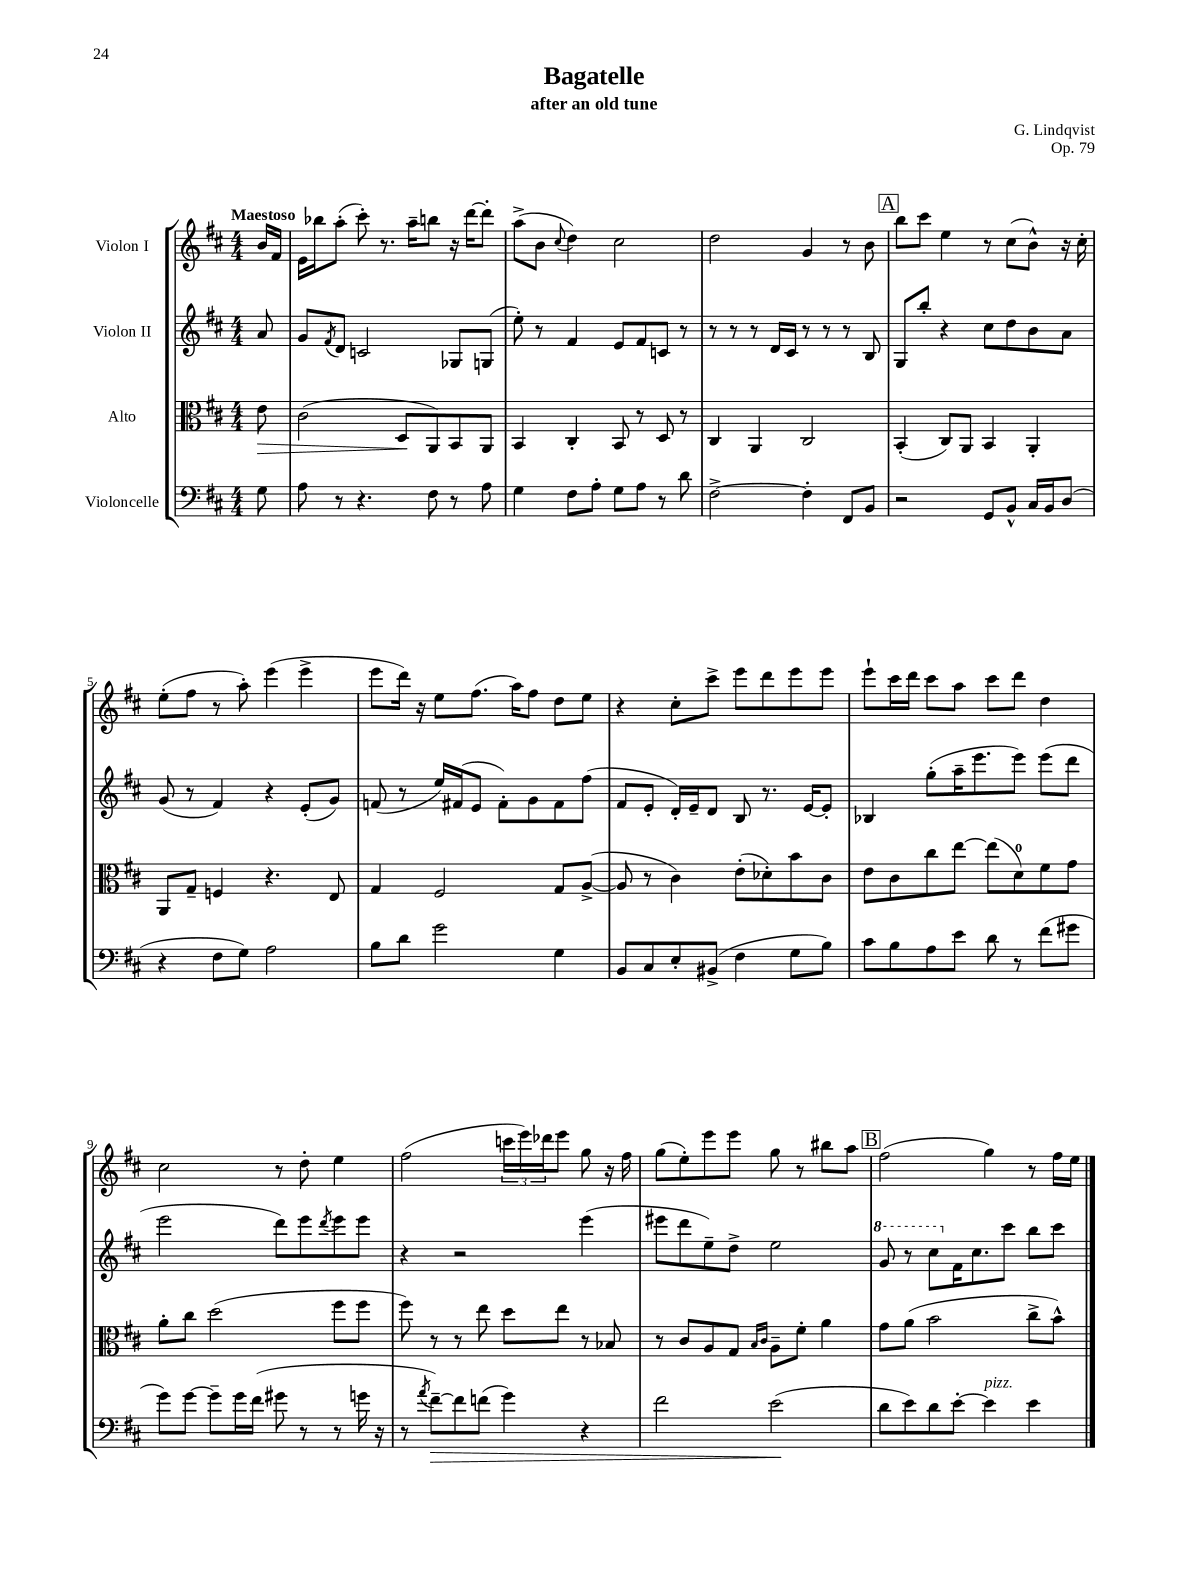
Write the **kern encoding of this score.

**kern	**kern	**kern	**kern
*staff4	*staff3	*staff2	*staff1
*clefF4	*clefC3	*clefG2	*clefG2
*k[f#c#]	*k[f#c#]	*k[f#c#]	*k[f#c#]
*M4/4	*M4/4	*M4/4	*M4/4
8G\	8e\	8a/	16b/LL
.	.	.	16f#/JJ
=	=	=	=
8A\	(2c#\	8g/L	16e\LL
.	.	.	16bb-\J
.	.	8qf#/	.
8r	.	8d/J	(8aa'\J
4.r	.	2c/	8ccc#'\)
.	.	.	8.r
.	8D/L	.	.
.	.	.	16aa~\LK
8F#\	8AA/)	.	8bb\J
8r	8BB/	8G-/L	16r
.	.	.	[16ddd\LK
8A\	8AA/J	(8G/J	8ddd'\]J
=	=	=	=
4G\	4BB/	8ee'\)	(8aa^\L
.	.	8r	8b\J
.	.	.	8qqcc#/
8F#\L	4C#'/	4f#/	4dd\)
8A'\J	.	.	.
8G\L	8BB/	8e/L	2cc#\
8A\J	8r	8f#/	.
8r	8D/	8c/J	.
8d\	8r	8r	.
=	=	=	=
[2F#^\	4C#/	8r	2dd\
.	.	8r	.
.	4AA/	8r	.
.	.	16d/LL	.
.	.	16c#/JJ	.
4F#'\]	2C#/	8r	4g/
.	.	8r	.
8FF#/L	.	8r	8r
8BB/J	.	8B/	8b\
=	=	=	=
2r	(4BB'/	8G/L	8bb\L
.	.	8bb'/J	8ccc#\J
.	8C#/L)	4r	4ee\
.	8AA/J	.	.
8GG/L	4BB/	8cc#\L	8r
8BB^^/J	.	8dd\	(8cc#\L
16C#/LL	4AA'/	8b\	8b^^\J)
16BB/J	.	.	.
(8D/J	.	8a\J	16r
.	.	.	16cc#'\
=	=	=	=
4r	8AA/L	(8g/	(8ee'\L
.	8G~/J	8r	8ff#\J
8F#\L	4F/	4f#/)	8r
8G\J)	.	.	8aa'\)
2A\	4.r	4r	(4eee\
.	.	(8e'/L	4eee^\
.	8E/	8g/J)	.
=	=	=	=
8B\L	4G/	(8f/	8eee\L
8d\J	.	8r	16ddd\Jk)
.	.	.	16r
2g\	2F#/	16ee/LL)	8ee\L
.	.	(16f#/J	.
.	.	8e/J	(8.ff#\J
.	.	8f#'\L)	.
.	.	.	16aa\LK)
.	.	8g\	8ff#\J
4G\	8G/L	8f#\	8dd\L
.	([8A^/J	(8ff#\J	8ee\J
=	=	=	=
8BB/L	8A/]	8f#/L	4r
8C#/	8r	8e'/J	.
8E'/	4c#\)	16d'/LL)	8cc#'\L
.	.	16e~/J	.
(8BB#^/J	.	8d/J	8ccc#^\J
4F#\	(8e'\L	8B/	8eee\L
.	8d-'\)	8.r	8ddd\
8G\L	8b\	.	8eee\
.	.	[16e/LK	.
8B\J)	8c#\J	8e'/]J	8eee\J
=	=	=	=
8c#\L	8e\L	4B-/	8eee`\L
8B\	8c#\	.	16ccc#\L
.	.	.	16ddd\JJ
8A\	8cc#\	(8gg'\L	8ccc#\L
8e\J	[8ee\J	16aa~\K	8aa\J
.	.	8.eee\	.
8d\	(8ee\]L	.	8ccc#\L
8r	8d\)	8eee\J)	8ddd\J
(8f#\L	8f#\	(8eee\L	4dd\
8g#\J	8g\J	8ddd\J	.
=	=	=	=
8g\L)	8a'\L	2eee\	2cc#\
[8g\J	8cc#\J	.	.
8g~\]L	(2dd\	.	.
16g\L	.	.	.
(16f#\JJ	.	.	.
8g#\	.	8ddd\L)	8r
8r	.	8eee\	8dd'\
.	.	8qddd/	.
8r	8ff#\L	8eee\	4ee\
16g\	8ff#\J	8eee\J	.
16r	.	.	.
=	=	=	=
8r	8ff#\)	4r	(2ff#\
8qa/	.	.	.
[8f#~\L)	8r	.	.
8f#\]	8r	2r	.
(8f\J	8ee\	.	.
4g\)	8dd\L	.	24ccc\LL
.	.	.	24eee\)
.	.	.	24ddd-\J
.	8ee\J	.	8eee\J
4r	8r	(4eee\	8gg\
.	8B-/	.	16r
.	.	.	16ff#\
=	=	=	=
2f#\	8r	8eee#\L	(8gg\L
.	8c#/L	8ddd\	8ee'\)
.	8A/	8ee~\)	8eee\
.	8G/J	8dd^\J	8eee\J
.	16qqB/LL	.	.
.	16qqc#/JJ	.	.
(2e\	8A~\L	2ee\	8gg\
.	8f#'\J	.	8r
.	4a\	.	8bb#\L
.	.	.	8aa\J
=	=	=	=
8d\L	8g\L	8gg/	(2ff#\
8e\)	(8a\J	8r	.
8d\	2b\	8ccc#\L	.
[8e'\J	.	16f#\K	.
.	.	8.cc#\	.
4e\]	.	.	4gg\)
.	.	8ccc#\J	.
4e\	8cc#^\L	8bb\L	8r
.	8b^^\J)	8ccc#\J	16ff#\LL
.	.	.	16ee\JJ
==	==	==	==
*-	*-	*-	*-
